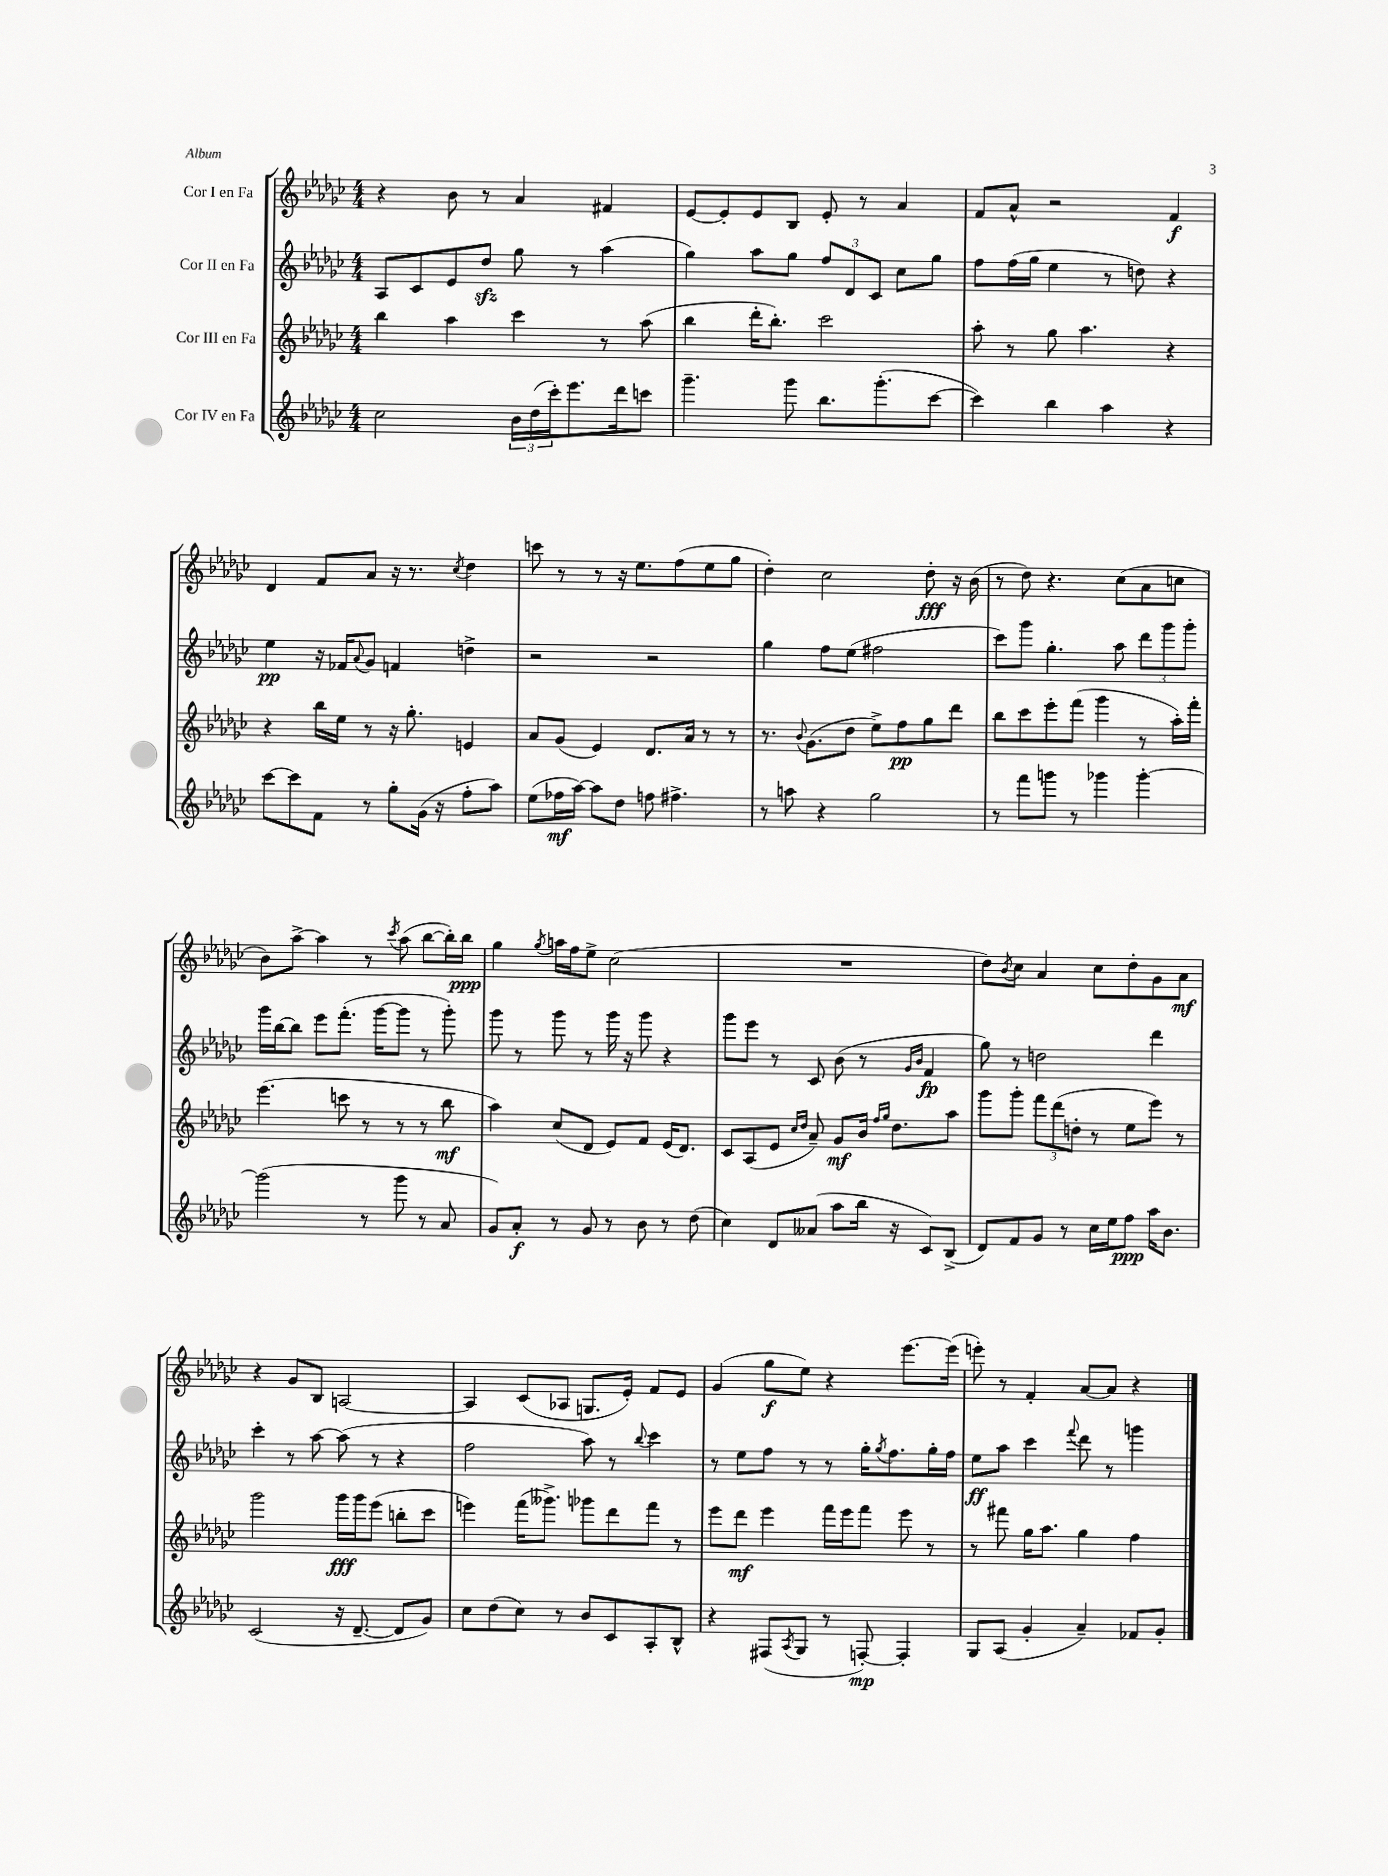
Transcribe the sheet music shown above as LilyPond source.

<<
\new StaffGroup <<
\new Staff = "s0" \with { instrumentName = "Cor I en Fa" } {
    \clef treble \key ges \major \numericTimeSignature \time 4/4
    r4 bes'8 r8 aes'4 fis'4 |
    ees'8~ ees'8-. ees'8 bes8 ees'8-. r8 aes'4 |
    f'8 aes'8-^ r2 f'4\f |
    des'4 f'8 aes'8 r16 r8. \acciaccatura { ces''8 } des''4 |
    c'''8 r8 r8 r16 ees''8. f''8( ees''8 ges''8 |
    des''4-.) ces''2 des''8-.\fff r16 bes'16( |
    r8 des''8) r4. ces''8( aes'8 c''8 |
    bes'8) aes''8~-> aes''4 r8 \acciaccatura { ces'''8 } aes''8( bes''8~ bes''16-.) bes''16\ppp |
    ges''4 \acciaccatura { ges''8 } a''16 f''16 ees''8-> ces''2( |
    R1 |
    des''8) \acciaccatura { bes'8 } ces''8 aes'4 ces''8 des''8-. ges'8 aes'8\mf |
    r4 ges'8 bes8 a2~ |
    a4 ces'8( aes8 g8. ees'16-.) f'8 ees'8 |
    ges'4( ges''8\f ees''8) r4 ees'''8.~ ees'''16( |
    e'''8-.) r8 f'4-. aes'8~ aes'8 r4 \bar "|." |
}
\new Staff = "s1" \with { instrumentName = "Cor II en Fa" } {
    \clef treble \key ges \major \numericTimeSignature \time 4/4
    aes8 ces'8 ees'8 des''8\sfz ges''8 r8 aes''4( |
    ges''4) aes''8 ges''8 \tuplet 3/2 { f''8 des'8 ces'8 } ces''8 ges''8 |
    f''8 f''16( ges''16 ees''4 r8 d''8) r4 |
    ees''4\pp r16 fes'16 \appoggiatura { aes'8 } ges'8 f'4 d''4-> |
    r2 r2 |
    ges''4 f''8 ees''8( fis''2 |
    ces'''8) ges'''8 ges''4.-. aes''8 \tuplet 3/2 { des'''8 ges'''8 ges'''8-. } |
    ges'''16 bes''16~ bes''8 ees'''8 f'''8.-.( ges'''16~ ges'''8 r8 ges'''8-.) |
    ges'''8 r8 ges'''8 r8 ges'''16 r16 ges'''8 r4 |
    ges'''8 ees'''8 r8 ces'8 bes'8( r8 \grace { ges'16 bes'16 } f'4\fp |
    ges''8) r8 d''2 des'''4 |
    ces'''4-. r8 aes''8~ aes''8( r8 r4 |
    f''2 aes''8) r8 \appoggiatura { bes''8 } ces'''4 |
    r8 ees''8 f''8 r8 r8 ges''16-. \acciaccatura { ges''8 } f''8. ges''16-. f''16 |
    ees''8\ff aes''8 ces'''4 \appoggiatura { f'''8 } des'''8 r8 g'''4 \bar "|." |
}
\new Staff = "s2" \with { instrumentName = "Cor III en Fa" } {
    \clef treble \key ges \major \numericTimeSignature \time 4/4
    bes''4 aes''4 ces'''4 r8 aes''8( |
    bes''4 des'''16-. bes''8.-.) ces'''2 |
    aes''8-. r8 ges''8 aes''4. r4 |
    r4 bes''16 ees''16 r8 r16 ges''8.-. e'4 |
    aes'8 ges'8( ees'4) des'8. aes'16 r8 r8 |
    r8. \appoggiatura { bes'8 } ges'8.( des''8 ees''8->) f''8\pp ges''8 des'''8 |
    bes''8 ces'''8 ees'''8-. f'''8( ges'''4 r8 aes''16-.) f'''16-. |
    ees'''4.( c'''8 r8 r8 r8 bes''8\mf |
    aes''4) ces''8( des'8 ees'8) f'8 ees'16( des'8.) |
    ces'8 aes8( ees'8 \grace { ces''16 des''16 } aes'8--) ges'8\mf bes'16 \grace { f''16 ges''16 } des''8. aes''8 |
    ges'''8 ges'''8-. \tuplet 3/2 { f'''8 des'''8( d''8-. } r8 ees''8 ees'''8) r8 |
    ges'''2 ges'''16\fff ges'''16 ees'''8( b''8-. ces'''8 |
    e'''4) f'''16( geses'''8.->) ges'''8 des'''8 f'''8 r8 |
    ees'''8 des'''8\mf ees'''4 f'''16 ees'''16 f'''8 ees'''8 r8 |
    r8 fis'''8 ges''16 aes''8. ges''4 f''4 \bar "|." |
}
\new Staff = "s3" \with { instrumentName = "Cor IV en Fa" } {
    \clef treble \key ges \major \numericTimeSignature \time 4/4
    ces''2 \tuplet 3/2 { bes'16 des''16( ces'''16-.) } ees'''8. des'''16 c'''8 |
    ges'''4.-- ges'''8 bes''8. ges'''8.-.( ces'''8~ |
    ces'''4) bes''4 aes''4 r4 |
    ces'''8~ ces'''8 f'8 r8 ges''8-. ges'16( r16 f''8-. aes''8) |
    ees''8( fes''16\mf aes''16~) aes''8 des''8 f''8 fis''4.-> |
    r8 a''8 r4 ges''2 |
    r8 f'''8 g'''8 r8 ges'''4 ges'''4~-. |
    ges'''2( r8 ges'''8 r8 aes'8 |
    ges'8) aes'8-.\f r8 ges'8 r8 bes'8 r8 des''8( |
    ces''4) des'8 aeses'8( aes''8 bes''16 r16 ces'8) bes8->( |
    des'8) f'8 ges'8 r8 ces''16 ees''16 f''8\ppp aes''16 bes'8. |
    ces'2( r16 des'8.~-- des'8 ges'8) |
    ces''8 des''8( ces''8) r8 bes'8 ces'8 aes8-. bes8-^ |
    r4 fis8( \acciaccatura { aes8 } ges8 r8 f8~-.\mp) f4-. |
    ges8 aes8( ges'4-. aes'4--) fes'8 ges'8-. \bar "|." |
}
>>
>>
\layout { \context { \Score \remove "Bar_number_engraver" } }
